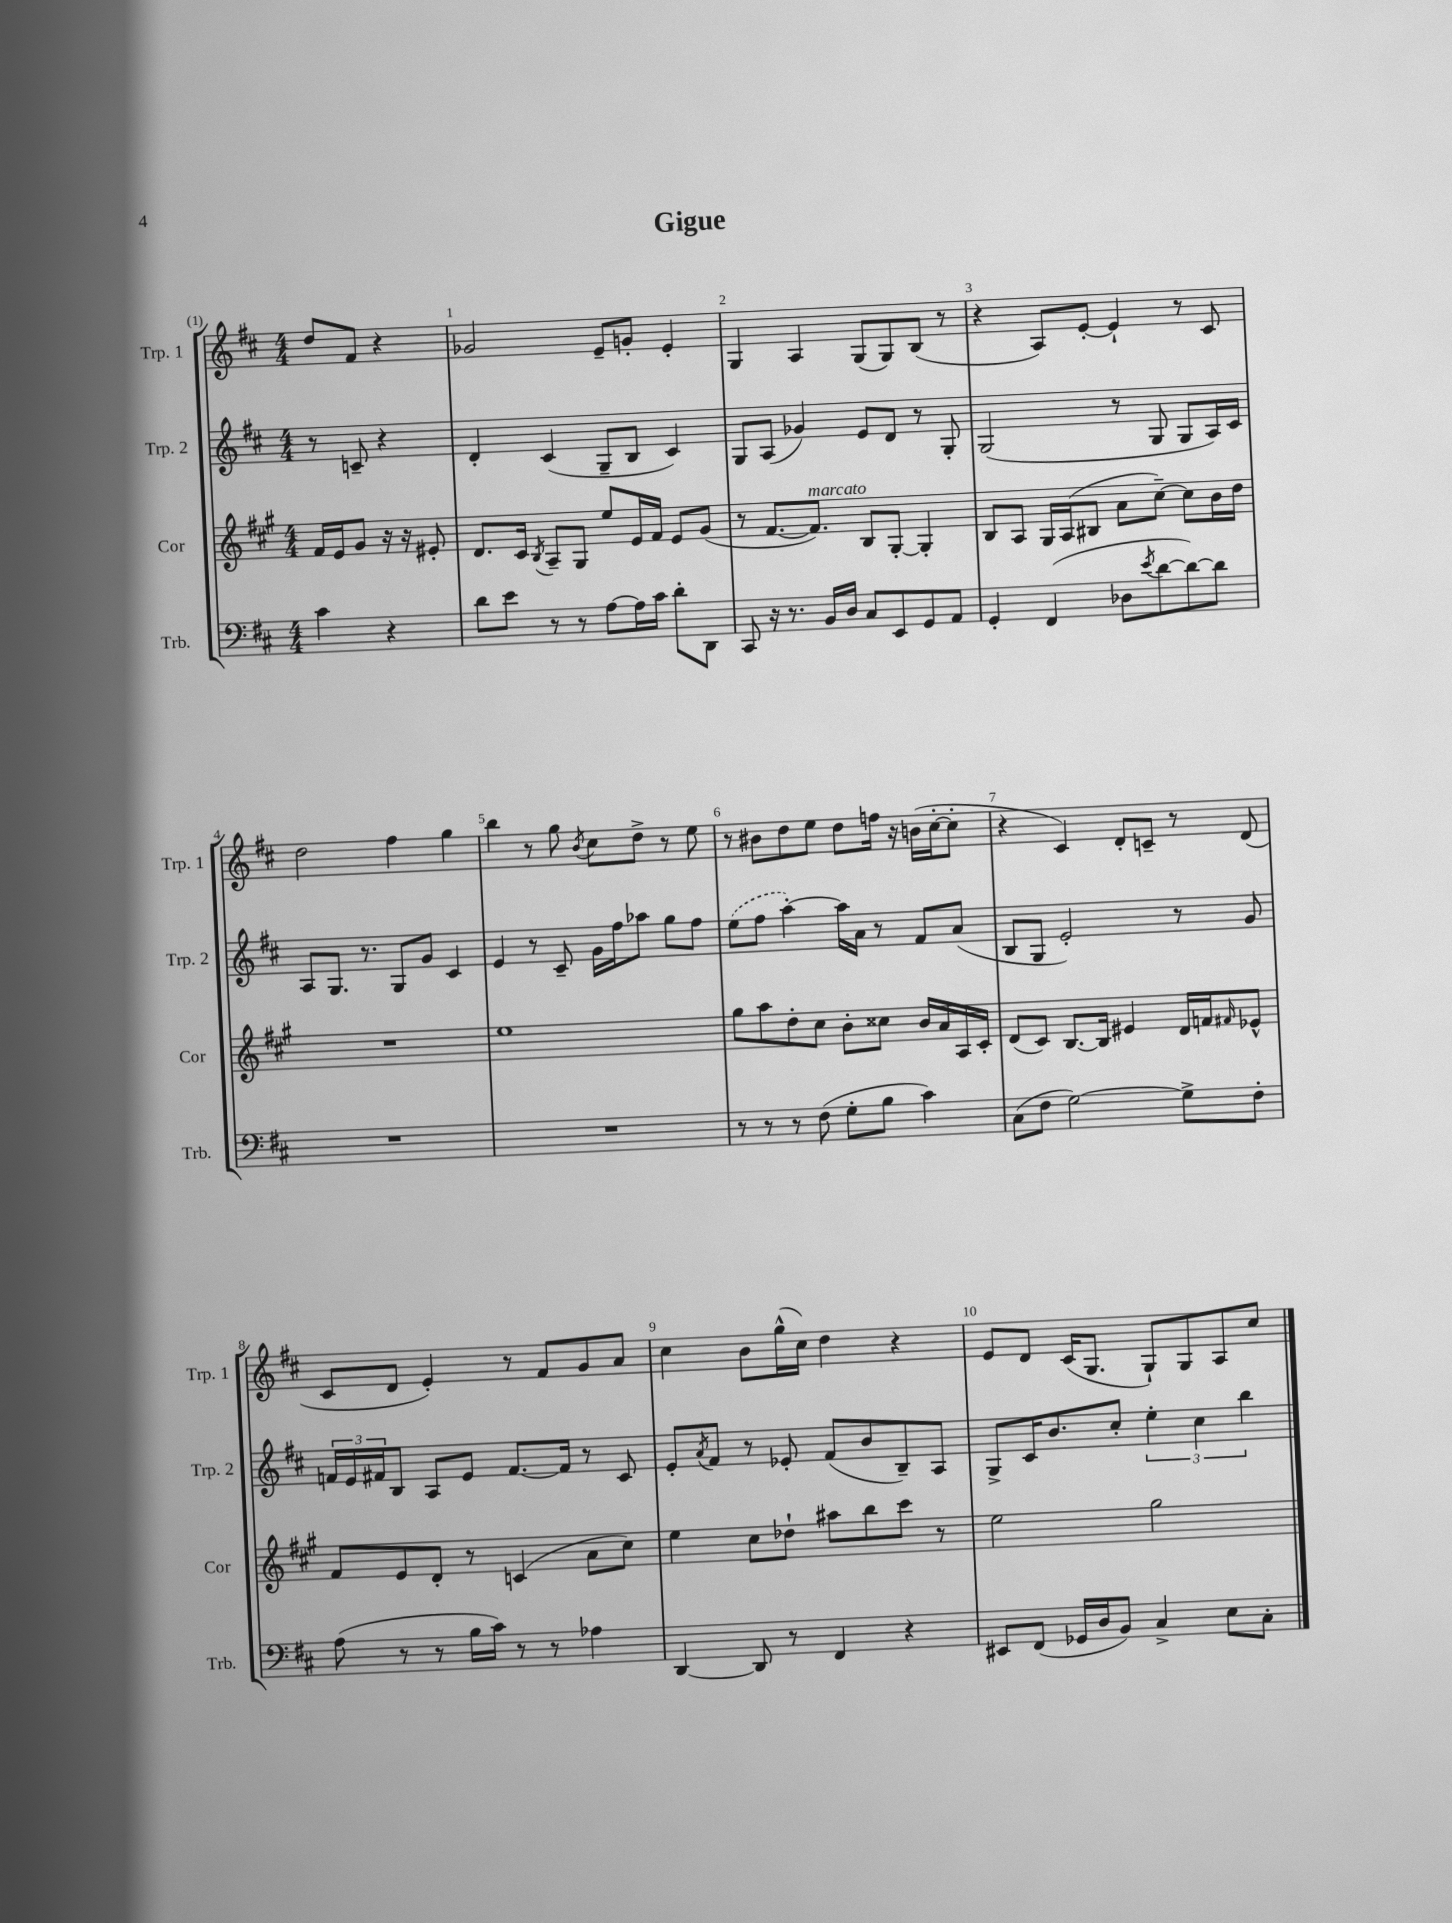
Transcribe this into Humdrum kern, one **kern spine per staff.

**kern	**kern	**kern	**kern
*staff4	*staff3	*staff2	*staff1
*clefF4	*clefG2	*clefG2	*clefG2
*k[f#c#]	*k[f#c#g#]	*k[f#c#]	*k[f#c#]
*M4/4	*M4/4	*M4/4	*M4/4
4c#\	16f#/LL	8r	8dd/L
.	16e/J	.	.
.	8g#/J	8c~/	8f#/J
4r	16r	4r	4r
.	16r	.	.
.	8e#'/	.	.
=	=	=	=
8d\L	8.d/L	4d'/	2g-/
8e\J	.	.	.
.	16c#/Jk	.	.
.	8qB/	.	.
8r	8A~/L	(4c#/	.
8r	8G#/J	.	.
[8A\L	8ee/L	8G~/L	8e~/L
16A\]L	16e/L	8B/J	8g'/J
16c#\JJ	16f#/JJ	.	.
8d'\L	8e/L	4c#/)	4e'/
8DD\J	(8g#/J	.	.
=	=	=	=
8CC#/	8r	8G/L	4G/
16r	[8.f#/L	(8A/J	.
8.r	.	.	.
.	.	4g-/)	4A/
.	8.f#/]J)	.	.
16BB/LL	.	.	.
16D/JJ	.	.	.
8C#/L	8B/L	8e/L	(8G/L
8EE/	[8G#'/J	8d/J	8G/)
8GG/	4G#'/]	8r	(8B/J
8AA/J	.	8G'/	8r
=	=	=	=
4GG'/	8B/L	(2G/	4r
.	8A/J	.	.
(4FF#/	16G#/LL	.	8A/L)
.	(16A/J	.	.
.	8B#/J	.	[8e'/J
8D-\L	8a\L	8r	4e`/]
8qe/	.	.	.
[8d\	[8cc#~\J)	8G/	.
8d\_)	8cc#\]L	8G/L	8r
8d\]J	16b\L	16A/L)	8c#/
.	16dd\JJ	16c#/JJ	.
=	=	=	=
1r	1r	8A/L	2dd\
.	.	8.G/J	.
.	.	8.r	.
.	.	8G/L	4ff#\
.	.	8g/J	.
.	.	4c#/	4gg\
=	=	=	=
1r	1ee	4e/	4bb\
.	.	8r	8r
.	.	8c#~/	8gg\
.	.	.	8qb/
.	.	16g\LL	8cc#\L
.	.	16ff#\J	.
.	.	8aa-\J	8dd^\J
.	.	8gg\L	8r
.	.	8ff#\J	8ee\
=	=	=	=
8r	8gg#\L	(8ee\L	8r
8r	8aa\	8ff#\J	8b#\L
8r	8dd'\	[4aa'\)	8dd\
(8F#\	8cc#\J	.	8ee\J
8G'\L	8b'\L	16aa\]LL	8dd\L
.	.	16a\JJ	.
8B\J	8cc##\J	8r	16ff\Jk
.	.	.	16r
4c#\)	16b/LL	8f#/L	(16b\LL
.	16a/	.	[16cc#'\J
.	16A/	(8a/J	8cc#'\]J
.	16c#'/JJ	.	.
=	=	=	=
(8C#\L	(8d/L	8B/L	4r
8F#\J	8c#/J)	8G/J	.
[2G\)	[8.B/L	2e'/)	4c#/)
.	16B/]Jk	.	.
.	4e#/	.	8d'/L
.	.	.	8c~/J
8G^\]L	16d/LL	8r	8r
.	16f/J	.	.
.	16qqf#/	.	.
8F#'\J	8e-^^/J	8g/	(8d/
=	=	=	=
(8A\	8f#/L	24f/LL	8c#/L
.	.	24e/	.
.	.	24f#/J	.
8r	8e/	8B/J	8d/J
8r	8d'/J	8A/L	4e'/)
16B\LL	8r	8e/J	.
16c#\JJ)	.	.	.
8r	(4c/	[8.f#/L	8r
8r	.	.	8f#/L
.	.	16f#/]Jk	.
4A-\	8a\L	8r	8g/
.	8cc#\J)	8c#/	8a/J
=	=	=	=
[4DD/	4ee\	8e'/L	4cc#\
.	.	8qa/	.
.	.	8f#/J	.
8DD/]	8cc#\L	8r	8b\L
8r	8dd-`\J	8e-'/	(16gg^^\L
.	.	.	16cc#\JJ)
4FF#/	8aa#\L	(8f#/L	4dd\
.	8bb\	8b/	.
4r	8ccc#\J	8B~/)	4r
.	8r	8A/J	.
=	=	=	=
8EE#/L	2ee\	8G^/L	8e/L
(8FF#/J	.	16c#/K	8d/J
.	.	8.b/	.
16GG-/LL	.	.	(16c#/LK
16D/J	.	.	8.G/J
8BB/J)	.	8cc#'/J	.
4C#^/	2gg#\	6ee'\	8G`/L)
.	.	.	8G/
.	.	6cc#\	.
8E\L	.	.	8A/
.	.	6bb\	.
8C#'\J	.	.	8cc#/J
==	==	==	==
*-	*-	*-	*-
